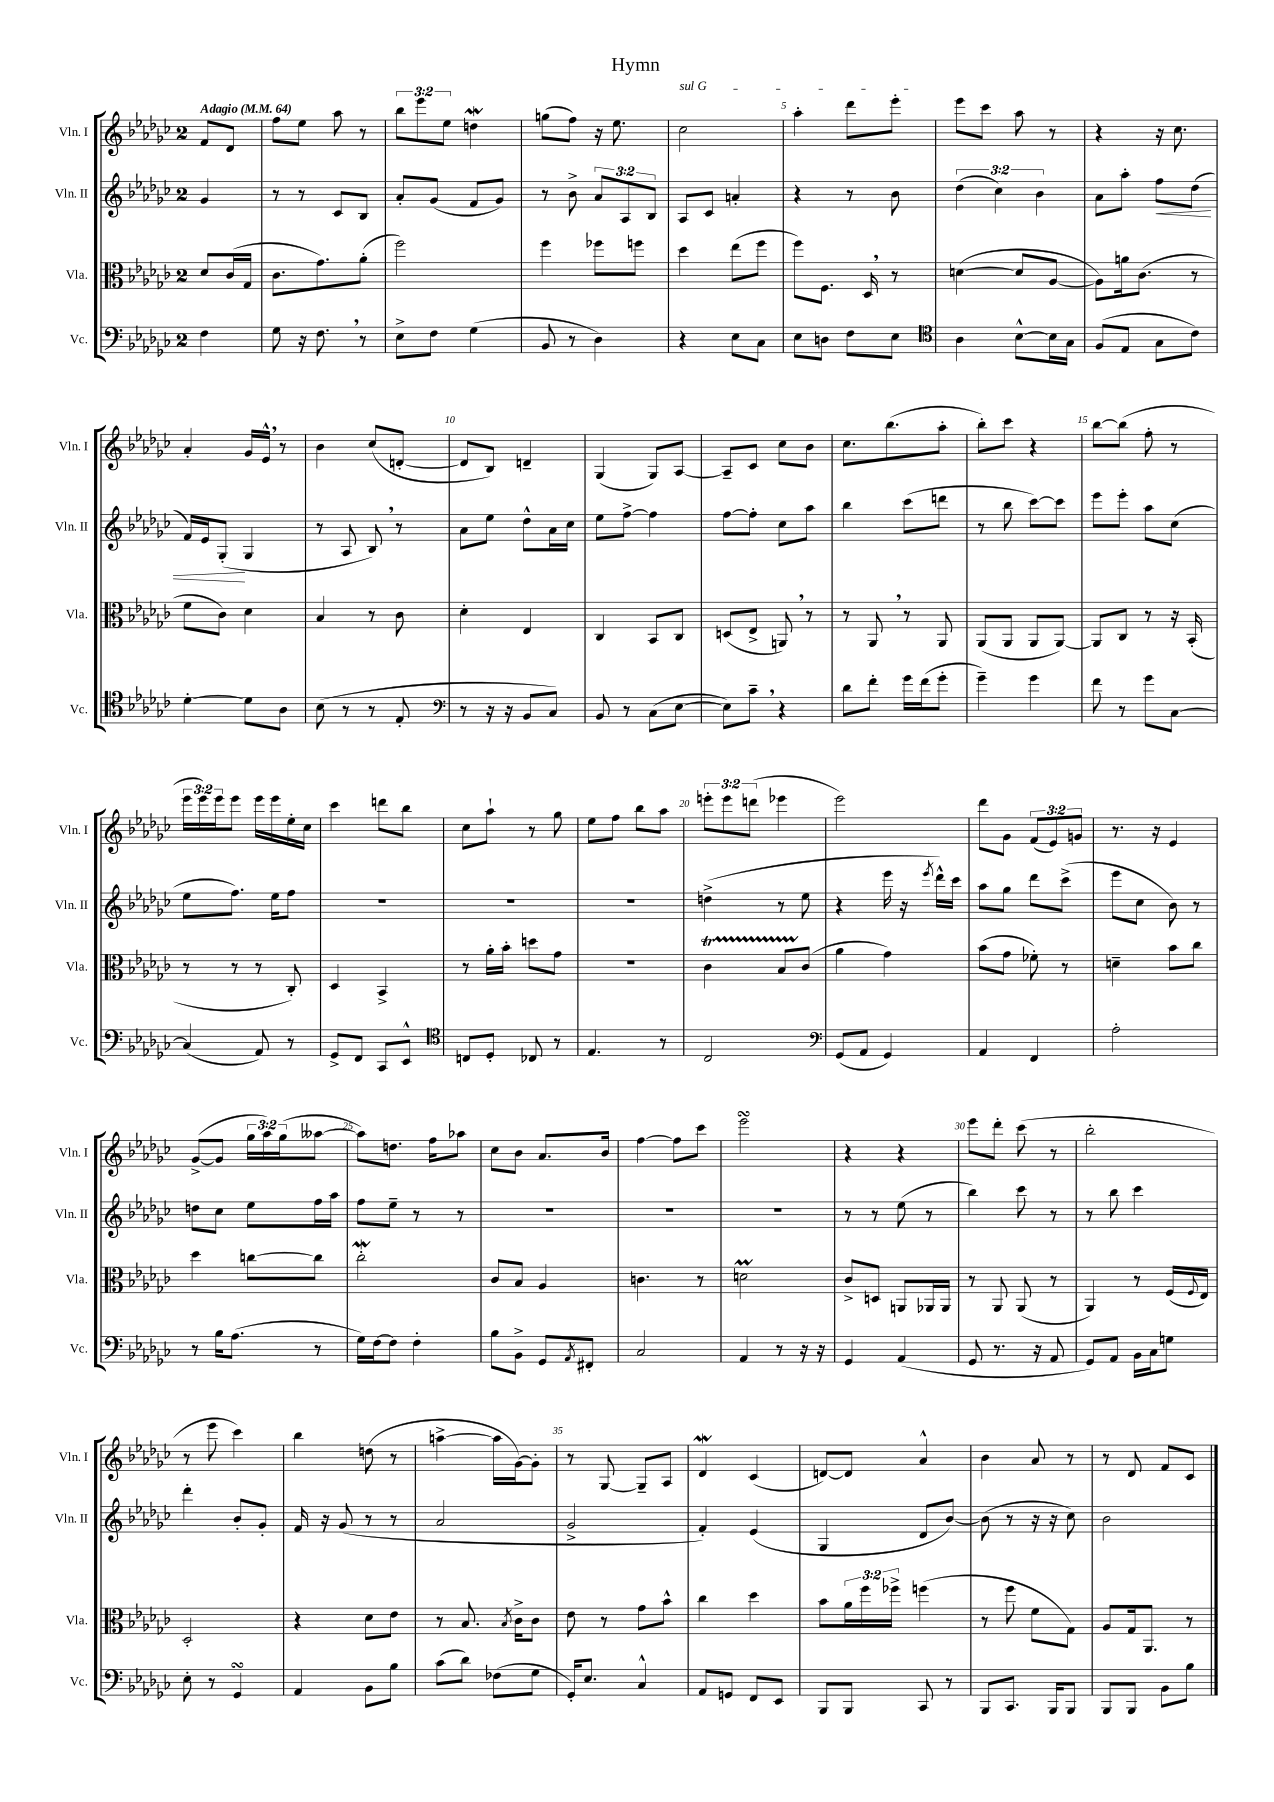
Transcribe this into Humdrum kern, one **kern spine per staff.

**kern	**kern	**kern	**dynam	**kern
*part4	*part3	*part2	*part2	*part1
*staff4	*staff3	*staff2	*staff2	*staff1
*I"Vc.	*I"Vla.	*I"Vln. II	*	*I"Vln. I
*I'Vc.	*I'Vla.	*I'Vln. II	*	*I'Vln. I
*clefF4	*clefC3	*clefG2	*	*clefG2
*k[b-e-a-d-g-c-]	*k[b-e-a-d-g-c-]	*k[b-e-a-d-g-c-]	*	*k[b-e-a-d-g-c-]
*M2/4	*M2/4	*M2/4	*	*M2/4
*MM64	*MM64	*MM64	*	*MM64
=	=	=	=	=
!	!	!	!	!LO:TX:a:B:t=Adagio
4F\	8d-/L	4g-/	.	8f/L
.	(16c-/L	.	.	8d-/J
.	16G-/JJ	.	.	.
=1	=1	=1	=1	=1
8G-\	8.c-\L	8r	.	8ff\L
16r	.	8r	.	8ee-\J
8.F,\	8.g-\)	.	.	.
.	.	8c-/L	.	8aa-\
8r	(8a-'\J	8B-/J	.	8r
=2	=2	=2	=2	=2
8E-^\L	2ff\)	8a-'/L	.	12bb-\L
.	.	.	.	12eee-\
8F\J	.	(8g-/J	.	.
.	.	.	.	12ee-\J
(4G-\	.	8f/L	.	4ddnW\
.	.	8g-/J)	.	.
=3	=3	=3	=3	=3
8BB-/	4ff\	8r	.	(8ggn\L
8r	.	8b-^\	.	8ff\J)
4D-\)	8ff-X\L	12a-/L	.	16r
.	.	.	.	8.ee-\
.	.	12A-/	.	.
.	8ffn\J	.	.	.
.	.	12B-/J	.	.
=4	=4	=4	=4	=4
!	!	!	!	!LO:TX:a:i:t=sul G
4r	4dd-\	8A-/L	.	2cc-\
.	.	8c-/J	.	.
8E-\L	(8ee-\L	4an'/	.	.
8C-\J	8ff\J	.	.	.
=5	=5	=5	=5	=5
8E-\L	8ff\L)	4r	.	4aa-'\
8Dn\J	8.F\J	.	.	.
8F\L	.	8r	.	8ddd-\L
.	16D-,/	.	.	.
8E-\J	8r	8b-\	.	8eee-'\J
=6	=6	=6	=6	=6
*clefC4	*	*	*	*
4A-\	([4dn\	(6dd-\	.	8eee-\L
.	.	.	.	8ccc-\J
.	.	6cc-\)	.	.
[8B-^^\L	8d/L]	.	.	8aa-\
.	.	6b-\	.	.
16B-\L]	[8A-/J	.	.	8r
16G-\JJ	.	.	.	.
=7	=7	=7	=7	=7
(8F/L	8A-\L])	8a-\L	.	4r
8E-/J	16an\k	8aa-'\J	.	.
.	(8.c-\J	.	.	.
!	!	!	!LO:HP:b	!
8G-\L	.	8ff\L	<	16r
.	.	.	.	8.cc-\
8c-\J)	8r	(8dd-\J	.	.
!!LO:LB:g=z
=8	=8	=8	=8	=8
[4d-'\	8f\L	16f/LL)	.	4a-'/
.	.	16e-/J	.	.
.	8c-\J)	(8G-'/J	.	.
8d-\L]	4d-\	4G-/	[	16g-/LL
.	.	.	.	16e-^^,/JJ
8A-\J	.	.	.	8r
=9	=9	=9	=9	=9
(8B-\	4B-/	8r	.	4b-\
8r	.	8A-/	.	.
8r	8r	8B-,/)	.	(8cc-/L
8E-'/	8c-\	8r	.	[8dn'/J
=10	=10	=10	=10	=10
*clefF4	*	*	*	*
8r	4d-'\	8a-\L	.	8d/L]
16r	.	8ee-\J	.	8B-/J)
16r	.	.	.	.
8BB-/L	4E-/	8dd-^^\L	.	4dn~/
8C-/J)	.	16a-\L	.	.
.	.	16cc-\JJ	.	.
=11	=11	=11	=11	=11
8BB-/	4C-/	8ee-\L	.	(4G-/
8r	.	[8ff^\J	.	.
(8C-\L	8BB-/L	4ff\]	.	8G-/L)
[8E-\J	8C-/J	.	.	[8A-/J
=12	=12	=12	=12	=12
8E-\L])	(8Dn/L	[8ff\L	.	8A-~/L]
8c-~,\J	8E-^/J	8ff'\J]	.	8c-/J
4r	8AAn,/)	8cc-\L	.	8cc-\L
.	8r	8aa-\J	.	8b-\J
=13	=13	=13	=13	=13
8d-\L	8r	4bb-\	.	8.cc-\L
8f'\J	8AA-,/	.	.	.
.	.	.	.	(8.bb-\
16g-\LL	8r	(8ccc-\L	.	.
(16f\J	.	.	.	.
8g-'\J	8AA-/	8dddn\J	.	8aa-'\J
=14	=14	=14	=14	=14
4g-~\)	(8AA-/L	8r	.	8bb-'\L)
.	8AA-/J	8bb-\	.	8ccc-\J
4g-\	8AA-/L	[8ccc-\L)	.	4r
.	[8AA-/J)	8ccc-\J]	.	.
=15	=15	=15	=15	=15
8f\	8AA-/L]	8eee-\L	.	[8bb-\L
8r	8C-/J	8eee-'\J	.	(8bb-\J]
8g-\L	8r	8aa-\L	.	8ff'\
[8C-\J	16r	(8cc-\J	.	8r
.	(16BB-'/	.	.	.
!!LO:LB:g=z
=16	=16	=16	=16	=16
(4C-/]	8r	8ee-\L	.	24eee-\LL
.	.	.	.	24eee-\)
.	.	.	.	24eee-\J
.	8r	8.ff\J)	.	8eee-\J
8AA-/)	8r	.	.	16eee-\LL
.	.	16ee-\KL	.	16eee-\
8r	8C-'/)	8ff\J	.	16ee-'\
.	.	.	.	16cc-\JJ
=17	=17	=17	=17	=17
8GG-^/L	4D-/	2r	.	4ccc-\
8FF/J	.	.	.	.
8CC-/L	4BB-^/	.	.	8dddn\L
8EE-^^/J	.	.	.	8bb-\J
=18	=18	=18	=18	=18
*clefC4	*	*	*	*
8Cn/L	8r	2r	.	8cc-\L
8D-'/J	16a-'\LL	.	.	8aa-`\J
.	16b-'\JJ	.	.	.
8C-X/	8ddn\L	.	.	8r
8r	8g-\J	.	.	8gg-\
=19	=19	=19	=19	=19
4.E-/	2r	2r	.	8ee-\L
.	.	.	.	8ff\J
.	.	.	.	8bb-\L
8r	.	.	.	8aa-\J
=20	=20	=20	=20	=20
2C-/	4c-T\	(4ddn^\	.	12eeen'\L
.	.	.	.	12eee\
.	.	.	.	(12dddn\J
.	8B-TTT/L	8r	.	4eee-X\
.	(8c-/J	8ee-\	.	.
=21	=21	=21	=21	=21
*clefF4	*	*	*	*
(8GG-/L	4a-\	4r	.	2eee-\)
8AA-/J	.	.	.	.
4GG-/)	4g-\)	16eee-\	.	.
.	.	16r	.	.
.	.	8qeee-/	.	.
.	.	16ddd-^^\LL)	.	.
.	.	16ccc-\JJ	.	.
=22	=22	=22	=22	=22
4AA-/	(8b-\L	8aa-\L	.	8ddd-\L
.	8g-\J	8gg-\J	.	8g-\J
4FF/	8f-X'\)	8ddd-\L	.	(12f/L
.	.	.	.	12e-/)
.	8r	(8ccc-^\J	.	.
.	.	.	.	12gn/J
=23	=23	=23	=23	=23
2A-'\	4dn~\	8eee-\L	.	8.r
.	.	8cc-\J	.	.
.	.	.	.	16r
.	8b-\L	8b-\)	.	4e-/
.	8cc-\J	8r	.	.
!!LO:LB:g=z
=24	=24	=24	=24	=24
8r	4dd-\	8ddn\L	.	([8g-^/L
16B-\KL	.	8cc-\J	.	8g-/J]
(8.A-\J	.	.	.	.
.	[8ccn\L	8ee-\L	.	24gg-\LL
.	.	.	.	24aa-\)
.	.	.	.	(24gg-\J
8r	8cc\J]	16ff\L	.	[8aa--X\J
.	.	16aa-\JJ	.	.
=25	=25	=25	=25	=25
16G-\LL)	2cc-w'\	8ff\L	.	8aa--\L])
[16F\J	.	.	.	.
8F\J]	.	8ee-~\J	.	8.ddn\J
4F'\	.	8r	.	.
.	.	.	.	16ff\KL
.	.	8r	.	8aa-X\J
=26	=26	=26	=26	=26
8B-\L	8c-/L	2r	.	8cc-\L
8BB-^\J	8B-/J	.	.	8b-\J
8GG-/L	4A-/	.	.	8.a-/L
8qAA-/	.	.	.	.
8FF#X'/J	.	.	.	.
.	.	.	.	16b-/Jk
=27	=27	=27	=27	=27
2C-/	4.cn\	2r	.	[4ff\
.	.	.	.	8ff\L]
.	8r	.	.	8ccc-\J
=28	=28	=28	=28	=28
4AA-/	2dnm\	2r	.	2eee-sSSS\
8r	.	.	.	.
16r	.	.	.	.
16r	.	.	.	.
=29	=29	=29	=29	=29
4GG-/	8c-^/L	8r	.	4r
.	8Dn/J	8r	.	.
(4AA-/	8AAn/L	(8ee-\	.	4r
.	16AA-X/L	8r	.	.
.	16AA-/JJ	.	.	.
=30	=30	=30	=30	=30
8GG-/	8r	4bb-\)	.	8eee-\L
8.r	8AA-/	.	.	8ddd-'\J
.	(8AA-/	8ccc-\	.	(8ccc-\
16r	.	.	.	.
8AA-/	8r	8r	.	8r
=31	=31	=31	=31	=31
8GG-/L)	4AA-/)	8r	.	2bb-'\
8AA-/J	.	8bb-\	.	.
16BB-\LL	8r	4ccc-\	.	.
16C-\J	.	.	.	.
8Gn\J	(16F/LL	.	.	.
.	8qqF/	.	.	.
.	16E-/JJ)	.	.	.
!!LO:LB:g=z
=32	=32	=32	=32	=32
8E-'\	2D-'/	4ddd-'\	.	8r
8r	.	.	.	8eee-\
4GG-sSSs/	.	8b-'/L	.	4ccc-\)
.	.	8g-'/J	.	.
=33	=33	=33	=33	=33
4AA-/	4r	16f/	.	4bb-\
.	.	16r	.	.
.	.	(8g-/	.	.
8BB-\L	8d-\L	8r	.	(8ddn\
8B-\J	8e-\J	8r	.	8r
=34	=34	=34	=34	=34
(8c-\L	8r	2a-/	.	[4aan^\
8d-\J)	8.B-/	.	.	.
(8F-X\L	.	.	.	16aa\LL]
.	8qB-/	.	.	.
.	16c-^\KL	.	.	[16g-\J)
8G-\J	8c-\J	.	.	8g-'\J]
=35	=35	=35	=35	=35
16GG-'/KL)	8e-\	2g-^/	.	8r
8.E-/J	.	.	.	.
.	8r	.	.	[8G-/
4C-^^/	8g-\L	.	.	8G-~/L]
.	8b-^^\J	.	.	8A-/J
=36	=36	=36	=36	=36
8AA-/L	4cc-\	4f'/)	.	4d-W/
8GGn/J	.	.	.	.
8FF/L	4dd-\	(4e-/	.	(4c-/
8EE-/J	.	.	.	.
=37	=37	=37	=37	=37
8BBB-/L	8b-\L	4G-/	.	[8dn/L)
8BBB-/J	24a-\L	.	.	8d/J]
.	24ff\	.	.	.
.	24ff-X^\JJ	.	.	.
8CC-/	(4ffn\	8d-/L	.	4a-^^/
8r	.	[8b-/J)	.	.
=38	=38	=38	=38	=38
8BBB-/L	8r	(8b-\]	.	4b-\
8.CC-/J	8ff\	8r	.	.
.	8f\L	16r	.	8a-/
16BBB-/KL	.	16r	.	.
8BBB-/J	8G-\J)	8cc-\)	.	8r
=39	=39	=39	=39	=39
8BBB-/L	8A-/L	2b-\	.	8r
8BBB-/J	16G-/k	.	.	8d-/
.	8.AA-/J	.	.	.
8BB-\L	.	.	.	8f/L
8B-\J	8r	.	.	8c-/J
==	==	==	==	==
*-	*-	*-	*-	*-
